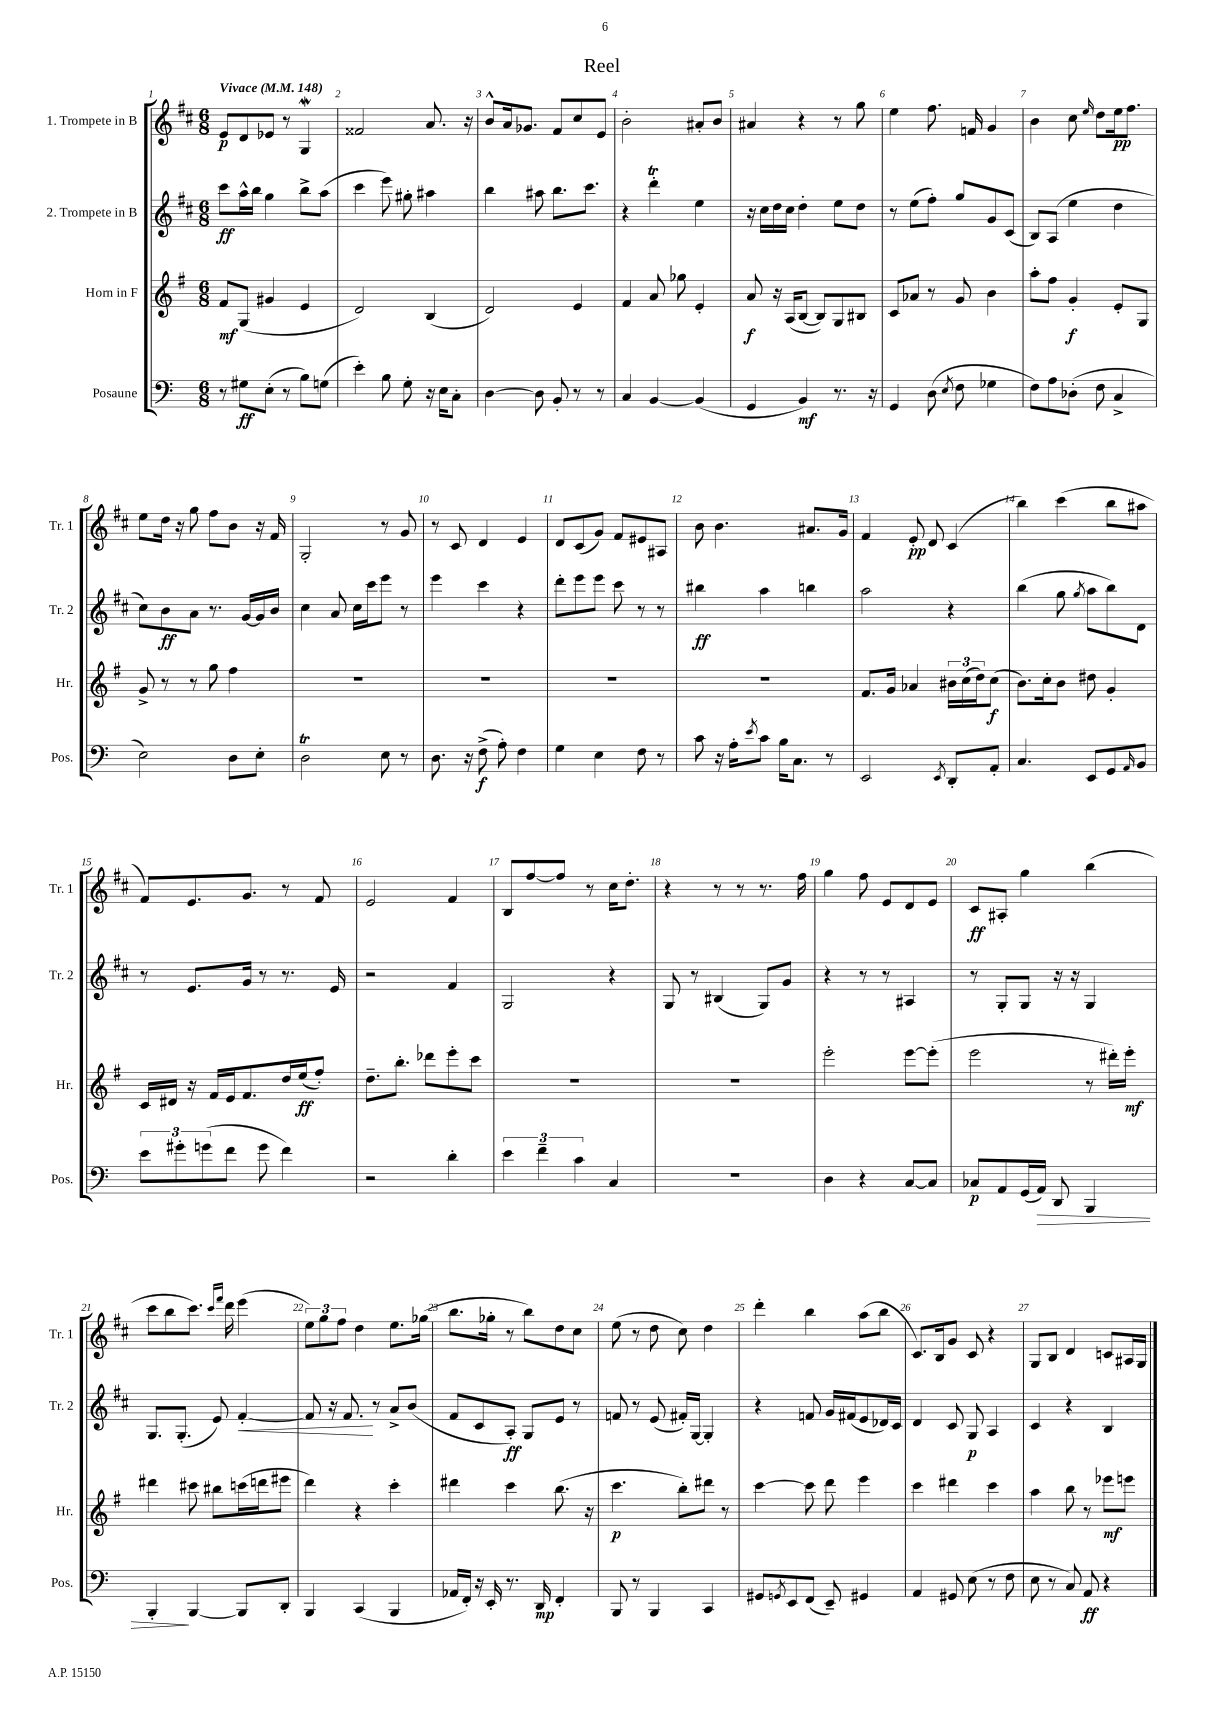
\header { title = "Reel" }
<<
\new StaffGroup <<
\new Staff = "s0" \with { instrumentName = "1. Trompete in B" shortInstrumentName = "Tr. 1" } {
    \clef treble \key d \major \numericTimeSignature \time 6/8 \tempo "Vivace" 4 = 148
    e'8\p d'8 ees'8 r8 g4\mordent |
    fisis'2 a'8. r16 |
    b'8-^ a'16 ges'8. fis'8 cis''8 e'8 |
    b'2-. ais'8-. b'8 |
    ais'4 r4 r8 g''8 |
    e''4 fis''8. f'16 g'4 |
    b'4 cis''8 \grace { e''16 } d''8 e''16\pp fis''8. |
    e''8 d''16 r16 g''8 fis''8 b'8 r16 fis'16 |
    g2-. r8 g'8 |
    r8 cis'8 d'4 e'4 |
    d'8 cis'8( g'8) fis'8 eis'8 ais8 |
    b'8 b'4. ais'8. g'16 |
    fis'4 e'8-.\pp d'8 cis'4( |
    b''4) cis'''4( b''8 ais''8 |
    fis'8) e'8. g'8. r8 fis'8 |
    e'2 fis'4 |
    b8 fis''8~ fis''8 r8 cis''16 d''8.-. |
    r4 r8 r8 r8. fis''16 |
    g''4 fis''8 e'8 d'8 e'8 |
    cis'8\ff ais8-. g''4 b''4( |
    cis'''8 b''8 cis'''8.) \grace { cis'''16 fis'''16 } d'''16 e'''4( |
    \tuplet 3/2 { e''8) g''8 fis''8 } d''4 e''8. ges''16( |
    b''8. ges''16-. r8 b''8) d''8 cis''8 |
    e''8( r8 d''8 cis''8) d''4 |
    d'''4-. b''4 a''8( b''8 |
    cis'8.) b16 g'8 cis'8 r4 |
    g8 b8 d'4 c'8 ais16 g16 \bar "|." |
}
\new Staff = "s1" \with { instrumentName = "2. Trompete in B" shortInstrumentName = "Tr. 2" } {
    \clef treble \key d \major \numericTimeSignature \time 6/8
    cis'''8\ff a''16-^ b''16 g''4 b''8-> a''8( |
    cis'''4 e'''8) gis''8-. ais''4 |
    b''4 ais''8 b''8. cis'''8. |
    r4 d'''4-.\trill e''4 |
    r16 cis''16 d''16 cis''16 d''4-. e''8 d''8 |
    r8 e''8( fis''8-.) g''8 g'8 cis'8( |
    b8) a8( e''4 d''4 |
    cis''8) b'8\ff a'8 r8. g'16~ g'16 b'16 |
    cis''4 a'8 cis''16 cis'''16 e'''8 r8 |
    e'''4 cis'''4 r4 |
    d'''8-. e'''8 e'''8 cis'''8 r8 r8 |
    bis''4\ff a''4 b''4 |
    a''2 r4 |
    b''4( g''8 \acciaccatura { g''8 } a''8 b''8) d'8 |
    r8 e'8. g'16 r8 r8. e'16 |
    r2 fis'4 |
    g2 r4 |
    g8 r8 bis4( g8) g'8 |
    r4 r8 r8 ais4 |
    r8 g8-. g8 r16 r16 g4 |
    g8. g8.-.( e'8) fis'4~-.\< |
    fis'8 r16 fis'8.\! r8 a'8-> b'8( |
    fis'8 cis'8 a8-.\ff) g8 e'8 r8 |
    f'8 r8 e'8( fis'16-.) g16~ g4-. |
    r4 f'8 g'16 fis'16( e'8 des'16) cis'16 |
    d'4 cis'8 g8\p a4 |
    cis'4 r4 b4 \bar "|." |
}
\new Staff = "s2" \with { instrumentName = "Horn in F" shortInstrumentName = "Hr." } {
    \clef treble \key g \major \numericTimeSignature \time 6/8
    fis'8\mf g8( gis'4 e'4 |
    d'2) b4( |
    d'2) e'4 |
    fis'4 a'8 ges''8 e'4-. |
    a'8\f r16 a16( b8~ b8) g8 bis8 |
    c'8 aes'8 r8 g'8 b'4 |
    a''8-. fis''8 g'4-.\f e'8-. g8 |
    g'8-> r8 r8 g''8 fis''4 |
    R2. |
    R2. |
    R2. |
    R2. |
    fis'8. g'16 aes'4 \tuplet 3/2 { bis'16 c''16( d''16) } c''8\f( |
    b'8.) c''16-. b'8 dis''8 g'4-. |
    c'16 dis'16 r16 fis'16 e'16 fis'8. d''16 e''16\ff( fis''8-.) |
    d''8.-- b''8.-. des'''8 e'''8-. c'''8 |
    R2. |
    R2. |
    e'''2-. e'''8~ e'''8-.( |
    e'''2 r8 dis'''16-.) e'''16-.\mf |
    dis'''4 cis'''8 bis''8 c'''16( d'''16 eis'''8 |
    d'''4) r4 c'''4-. |
    dis'''4 c'''4 b''8.( r16 |
    c'''4.\p b''8-.) dis'''8 r8 |
    c'''4~ c'''8 d'''8 e'''4 |
    c'''4 dis'''4 c'''4 |
    a''4 b''8 r8 ees'''8\mf e'''8 \bar "|." |
}
\new Staff = "s3" \with { instrumentName = "Posaune" shortInstrumentName = "Pos." } {
    \clef bass \key c \major \numericTimeSignature \time 6/8
    r8 gis8\ff e8-.( r8 b8) g8( |
    e'4-.) b8 g8-. r16 e16 c8-. |
    d4~ d8 b,8-. r8 r8 |
    c4 b,4~ b,4( |
    g,4 b,4\mf) r8. r16 |
    g,4 d8( \acciaccatura { e8 } f8 ges4 |
    f8) a8 des8-.( f8 c4-> |
    e2) d8 e8-. |
    d2\trill e8 r8 |
    d8. r16 f8->\f( a8-.) f4 |
    g4 e4 f8 r8 |
    c'8 r16 a16-. \acciaccatura { e'8 } c'8 b16 c8. r8 |
    e,2 \acciaccatura { e,8 } d,8-. a,8-. |
    c4. e,8 g,8 \grace { a,16 } b,8 |
    \tuplet 3/2 { e'8 gis'8-. g'8( } f'8 g'8 f'4) |
    r2 d'4-. |
    \tuplet 3/2 { e'4 f'4-- c'4 } c4 |
    R2. |
    d4 r4 c8~ c8 |
    ces8\p a,8 g,16( a,16\>) d,8 b,,4 |
    b,,4-.\! b,,4~ b,,8 d,8-. |
    b,,4 c,4( b,,4 |
    aes,16 f,16-.) r16 e,16-. r8. d,16\mp f,4-. |
    b,,8 r8 b,,4 c,4 |
    gis,8 \acciaccatura { g,8 } e,8 f,8( e,8--) gis,4 |
    a,4 gis,8 e8( r8 f8 |
    e8 r8 c8) a,8\ff r4 \bar "|." |
}
>>
>>
\layout { \context { \Score \override BarNumber.break-visibility = ##(#f #t #t) barNumberVisibility = #all-bar-numbers-visible } }
